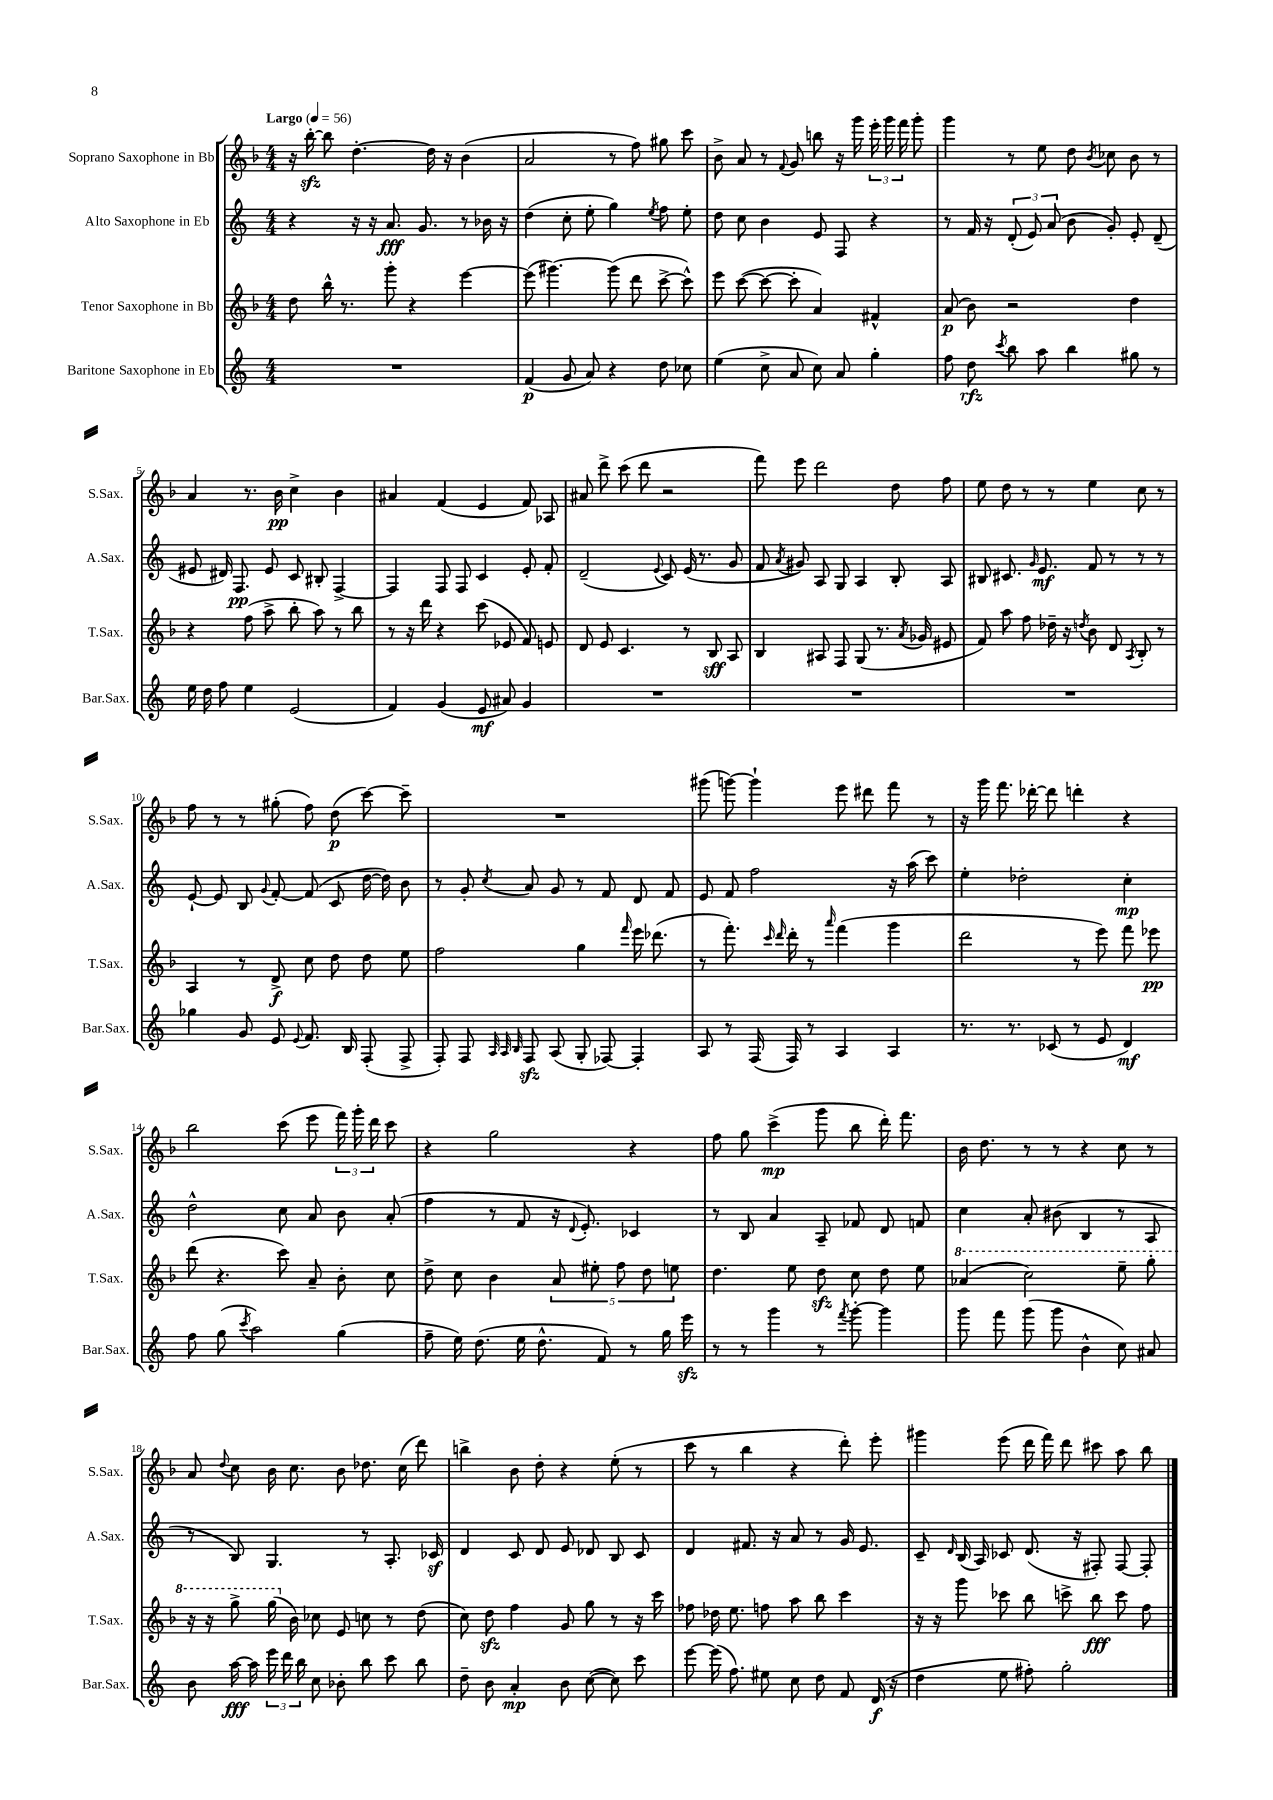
<<
\new StaffGroup <<
\new Staff = "s0" \with { instrumentName = "Soprano Saxophone in Bb" shortInstrumentName = "S.Sax." } {
    \clef treble \key f \major \numericTimeSignature \time 4/4 \tempo "Largo" 4 = 56
    \autoBeamOff r16 bes''16~-.\sfz bes''8 d''4.~-. d''16 r16 bes'4( |
    a'2 r8 f''8) gis''8 c'''8 |
    bes'8-> a'8 r8 \appoggiatura { f'8 } g'8 b''8 r16 g'''16 \tuplet 3/2 { e'''16-. g'''16 f'''16 } g'''8-. |
    g'''4 r8 e''8 d''8 \acciaccatura { bes'8 } ces''8 bes'8 r8 |
    a'4 r8. bes'16\pp c''4-> bes'4 |
    ais'4 f'4( e'4 f'8) aes8 |
    ais'8 d'''8-> c'''8( d'''8 r2 |
    f'''8) e'''8 d'''2 d''8 f''8 |
    e''8 d''8 r8 r8 e''4 c''8 r8 |
    f''8 r8 r8 gis''8-.( f''8) d''8\p( c'''8~) c'''8-- |
    R1 |
    gis'''8( g'''8~) g'''4-! e'''8 dis'''8 f'''8 r8 |
    r16 g'''16 f'''8. des'''16~-. des'''8 d'''4-. r4 |
    bes''2 c'''8( e'''8 \tuplet 3/2 { f'''16) g'''16-. d'''16 } c'''8 |
    r4 g''2 r4 |
    f''8 g''8 c'''4->\mp( g'''8 bes''8 d'''16-.) f'''8. |
    bes'16 d''8. r8 r8 r4 c''8 r8 |
    a'8 \appoggiatura { d''8 } c''8 bes'16 c''8. bes'8 des''8. c''16( d'''8) |
    b''4-> bes'8 d''8-. r4 e''8-.( r8 |
    c'''8 r8 bes''4 r4 d'''8-.) e'''8-. |
    gis'''4 e'''8( d'''16 f'''16) d'''8 cis'''8 a''8 bes''8 \bar "|." |
}
\new Staff = "s1" \with { instrumentName = "Alto Saxophone in Eb" shortInstrumentName = "A.Sax." } {
    \clef treble \key c \major \numericTimeSignature \time 4/4
    \autoBeamOff r4 r16 r16 a'8.\fff g'8. r8 bes'16 r16 |
    d''4( c''8-. e''8-. g''4) \acciaccatura { e''8 } f''8 e''8-. |
    d''8 c''8 b'4 e'8 f8 r4 |
    r8 f'16 r16 \tuplet 3/2 { d'8-.( e'8) a'8( } b'8 g'8-.) e'8-. d'8--( |
    eis'8 dis'16) f8.\pp eis'8 c'8 bis8-. f4~-> |
    f4 f8 f8 c'4 e'8-. f'8-. |
    d'2--( \appoggiatura { e'8 } c'8) e'16( r8. g'8 |
    f'8 \acciaccatura { a'8 } gis'8) a8 g8 a4 b8-. a8 |
    bis8 cis'8. \grace { g'16 } e'8.\mf f'8 r8 r8 r8 |
    e'8~-! e'8 b8 \appoggiatura { g'8 } f'8~-. f'8( c'8 d''16~ d''16) b'8 |
    r8 g'8-. \acciaccatura { c''8 } a'8 g'8 r8 f'8 d'8 f'8 |
    e'8 f'8 f''2 r16 a''16( c'''8) |
    e''4-. des''2-. c''4-.\mp |
    d''2-^ c''8 a'8 b'8 a'8-.( |
    f''4 r8 f'8 r16 \appoggiatura { d'8 } e'8.-.) ces'4 |
    r8 b8 a'4 a8-- fes'8 d'8 f'8 |
    c''4 a'8-. bis'8( b4 r8 a8 |
    r8 b8) g4. r8 a8.-. ces'16\sf |
    d'4 c'8 d'8 e'8 des'8 b8 c'8 |
    d'4 fis'8. r16 a'8 r8 g'16 e'8. |
    c'8-- \grace { d'16 } b16( a16) ces'8 d'8.( r16 fis8-.) fis8~ fis8-. \bar "|." |
}
\new Staff = "s2" \with { instrumentName = "Tenor Saxophone in Bb" shortInstrumentName = "T.Sax." } {
    \clef treble \key f \major \numericTimeSignature \time 4/4
    \autoBeamOff d''8 bes''16-^ r8. g'''8-. r4 e'''4~ |
    e'''8( gis'''4.~) gis'''8( d'''8 c'''8~-> c'''8-^) |
    e'''8 c'''8~( c'''8~ c'''8-. a'4) fis'4-^ |
    a'8\p( bes'8) r2 d''4 |
    r4 f''8( a''8-> bes''8-. a''8) r8 bes''8 |
    r8 r16 d'''16 r4 c'''8( ees'8 f'8) e'8 |
    d'8 e'8 c'4. r8 bes8\sff a8 |
    bes4 ais8 f8 g8( r8. \acciaccatura { a'8 } ges'16 eis'8 |
    f'8) a''8 f''8 des''16-- r16 \acciaccatura { d''8 } bes'8 d'8 \acciaccatura { a8 } bes8-. r8 |
    a4 r8 d'8->\f c''8 d''8 d''8 e''8 |
    f''2 g''4 \grace { f'''16 } e'''16 des'''8.( |
    r8 f'''8.-.) \grace { c'''16 d'''16 } d'''16-. r8 \grace { a'''16 } f'''4( g'''4 |
    d'''2 r8 e'''8) f'''8 ees'''8\pp |
    d'''8( r4. c'''8) a'8-- bes'8-. c''8 |
    d''8-> c''8 bes'4 \tuplet 5/4 { a'8 eis''8-. f''8 d''8 e''8 } |
    d''4. e''8 d''8\sfz c''8 d''8 e''8 |
    \ottava #1 aes''4( c'''2) e'''8-- g'''8-. |
    r16 r16 g'''8-> g'''16( \ottava #0 bes'16) ces''8 e'8 c''8 r8 d''8( |
    c''8) d''8\sfz f''4 g'8 g''8 r8 r16 c'''16 |
    fes''8 des''16 e''8. f''8 a''8 bes''8 c'''4 |
    r16 r16 g'''8 ces'''8 bes''8 c'''8-> bes''8\fff c'''8 f''8 \bar "|." |
}
\new Staff = "s3" \with { instrumentName = "Baritone Saxophone in Eb" shortInstrumentName = "Bar.Sax." } {
    \clef treble \key c \major \numericTimeSignature \time 4/4
    \autoBeamOff R1 |
    f'4\p( g'8 a'8) r4 d''8 ces''8 |
    e''4( c''8-> a'8 c''8) a'8 g''4-. |
    f''8 d''8\rfz \acciaccatura { c'''8 } b''8 a''8 b''4 gis''8 r8 |
    e''16 d''16 f''8 e''4 e'2( |
    f'4) g'4( e'8\mf ais'8) g'4 |
    R1 |
    R1 |
    R1 |
    ges''4 g'8 e'8 \appoggiatura { e'8 } f'8. b16 f8-.( f8-> |
    f8-.) f8 \grace { a32 a32 b32 } f8\sfz a8( g8-. fes8~) fes4-. |
    a8 r8 f16( f16) r8 a4 a4 |
    r8. r8. ces'8( r8 e'8 d'4\mf) |
    f''8 g''8( \acciaccatura { c'''8 } a''2) g''4( |
    f''8-- e''16) d''8.( e''16 d''8.-^ f'8) r8 g''16 e'''16\sfz |
    r8 r8 g'''4 r8 \acciaccatura { f'''8 } g'''8~-. g'''4 |
    g'''8 f'''8 g'''8( g'''8 b'4-^ c''8) ais'8 |
    b'8 a''16~\fff a''16 \tuplet 3/2 { e'''16 d'''16 b''16 } c''8 bes'8-. b''8 c'''8 b''8 |
    d''8-- b'8 a'4-.\mp b'8 c''8~( c''8) c'''8 |
    e'''8~ e'''16( f''8.) eis''8 c''8 d''8 f'8 d'16\f( r16 |
    d''4 e''8 fis''8-.) g''2-. \bar "|." |
}
>>
>>
